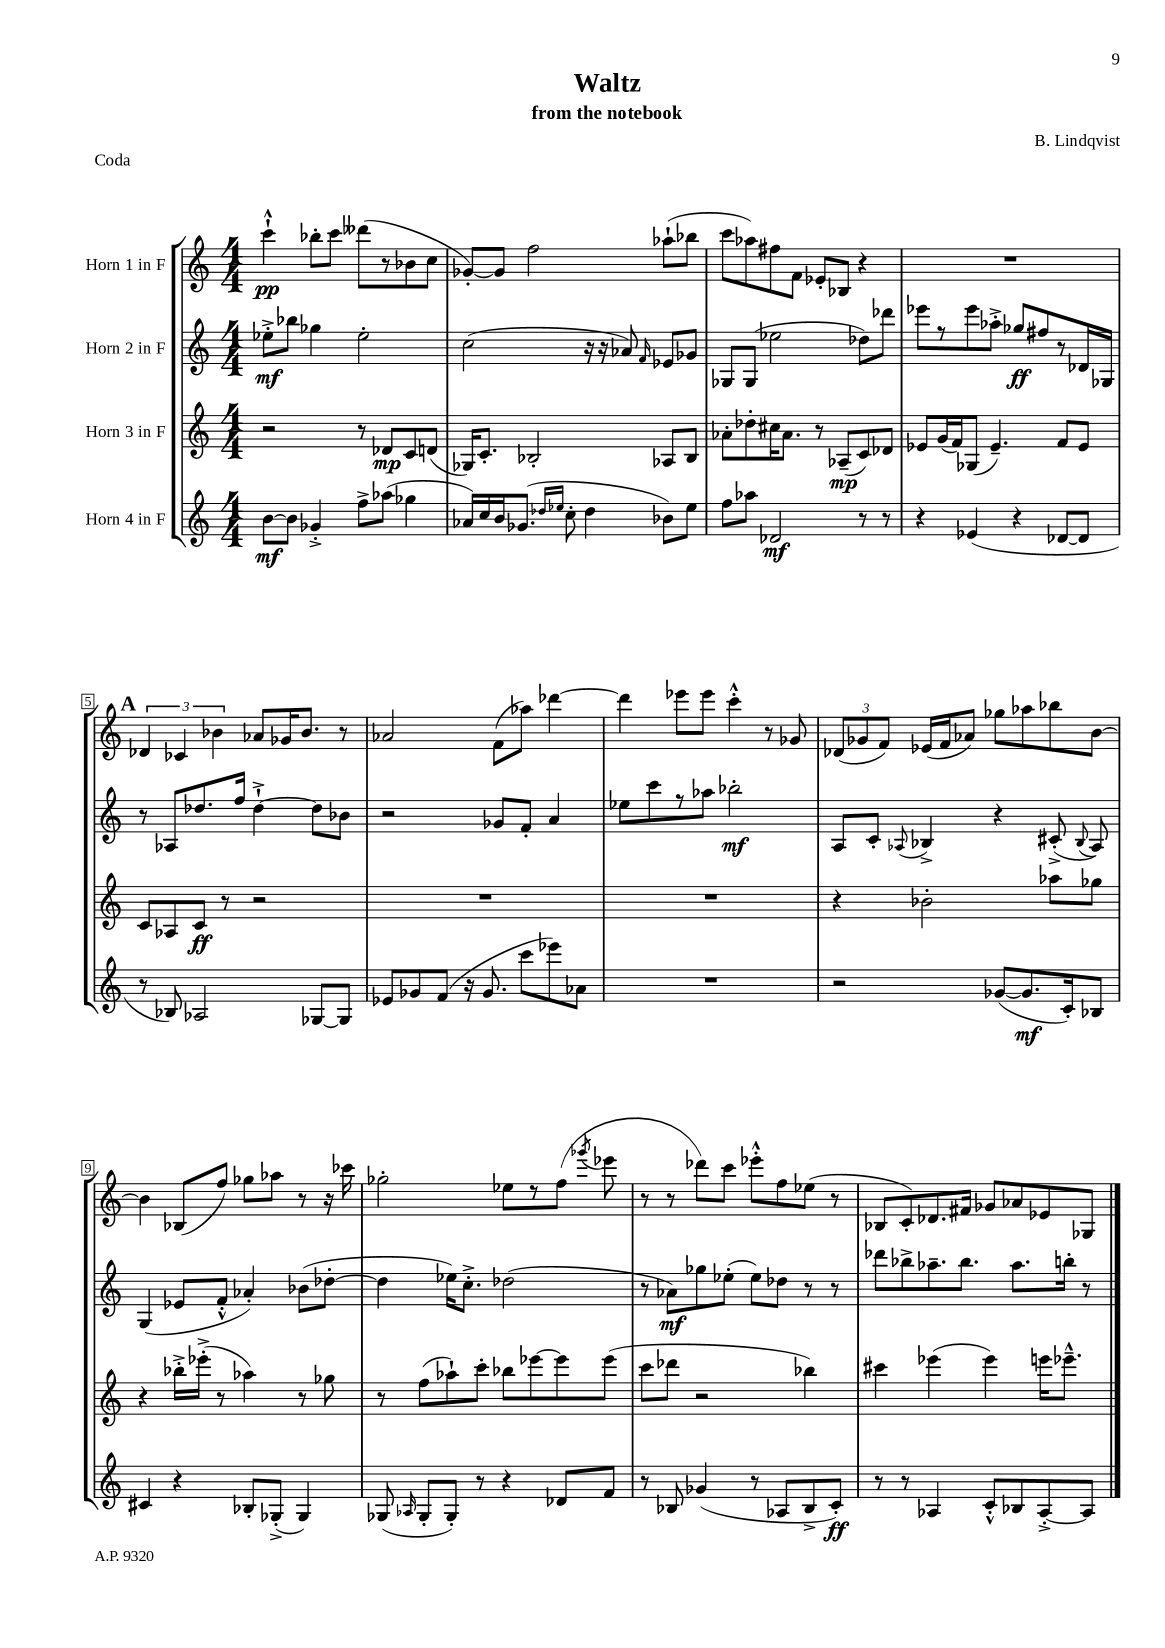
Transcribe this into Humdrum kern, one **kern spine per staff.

**kern	**kern	**kern	**kern
*staff4	*staff3	*staff2	*staff1
*clefG2	*clefG2	*clefG2	*clefG2
*k[]	*k[]	*k[]	*k[]
*M4/4	*M4/4	*M4/4	*M4/4
[8b\L	2r	8ee-'^\L	4ccc`^^\
8b\]J	.	8bb-\J	.
4g-'^/	.	4gg-\	8bb-'\L
.	.	.	8ccc\J
8ff^\L	8r	2ee-'\	(8ddd--\L
(8aa-\J	8d-/L	.	8r
4gg-\	8c/	.	8b-\
.	(8d/J	.	8cc\J
=	=	=	=
16a-/LL)	16G-/LK)	(2cc\	[8g-'/L)
16cc/	8.c'/J	.	.
16b/J	.	.	8g-/]J
(8.g-/J	.	.	.
.	2B-'/	.	2ff\
16qqdd-/LL	.	.	.
16qqee-/JJ	.	.	.
8cc'\	.	.	.
4dd-\	.	16r	.
.	.	16r	.
.	.	8a-/)	.
.	.	16qqf/	.
8b-\L)	8A-/L	8e-/L	(8aa-`\L
8ee-\J	8B-/J	8g-/J	8bb-\J
=	=	=	=
8ff\L	8a-'\L	8G-/L	8ccc\L
8aa-\J	8dd-'\	(8G-/J	8aa-\)
2d-/	16cc#\K	2ee-\	8ff#\
.	8.a-\J	.	.
.	.	.	8f\J
.	8r	.	8e-'/L
.	(8A-~/L	.	8B-/J
8r	8c/)	8dd-\L)	4r
8r	8d-/J	8ddd-\J	.
=	=	=	=
4r	8e-/L	8eee-\L	1r
.	(16g/L	8r	.
.	16f/J)	.	.
(4e-/	(8G-/J	8eee-\	.
.	4.e-~/)	8aa-'^\J	.
4r	.	8gg-/L	.
.	.	8ff#/	.
[8d-/L	8f/L	8r	.
8d-/]J	8e-/J	16d-/L	.
.	.	16G-/JJ	.
=	=	=	=
8r	8c/L	8r	6d-/
8B-/)	8A-/	8A-/L	.
.	.	.	6c-/
2A-/	8c/J	8.dd-/	.
.	.	.	6b-\
.	8r	.	.
.	.	16ff/Jk	.
.	2r	[4dd-`^\	8a-/L
.	.	.	16g-/K
.	.	.	8.b-/J
[8G-/L	.	8dd-\]L	.
8G-/]J	.	8b-\J	8r
=	=	=	=
8e-/L	1r	2r	2a-/
8g-/	.	.	.
(8f/J	.	.	.
16r	.	.	.
8.g-/	.	.	.
.	.	8g-/L	(8f\L
8ccc\L	.	8f'/J	8aa-\J)
8eee-\)	.	4a/	[4ddd-\
8a-\J	.	.	.
=	=	=	=
1r	1r	8ee-\L	4ddd-\]
.	.	8ccc\	.
.	.	8r	8eee-\L
.	.	8aa-\J	8eee-\J
.	.	2bb-'\	4ccc'^^\
.	.	.	8r
.	.	.	8g-/
=	=	=	=
2r	4r	8A/L	(12d-/L
.	.	.	12g-/
.	.	8c'/J	.
.	.	.	12f/J)
.	.	8qqA-/	.
.	2b-'\	4B-^/	(16e-/LL
.	.	.	16f/J
.	.	.	8a-/J)
([8g-/L	.	4r	8gg-\L
8.g-/]	.	.	8aa-\
.	8aa-\L	(8c#'^/	8bb-\
16c'/k)	.	.	.
.	.	8qqB-/	.
8B-/J	8gg-\J	8A-/)	[8b\J
=	=	=	=
4c#/	4r	(4G/	4b\]
4r	16bb-'^\LL	8e-/L	(8B-/L
.	(16eee-'^\JJ	.	.
.	8r	8f'^^/J	8ff/J)
8B-'/L	4aa-\)	4a-'/)	8gg-\L
(8G-'^/J	.	.	8aa-\J
4G-/)	8r	(8b-\L	8r
.	8gg-\	[8dd-'\J	16r
.	.	.	16ccc-\
=	=	=	=
(8G-/	8r	4dd-\]	2gg-'\
16qqA-/	.	.	.
8G-'/L	(8ff\L	.	.
8G-'/J)	8aa-`\)	16ee-\LK)	.
.	.	8.cc'^\J	.
8r	8ccc'\J	.	.
4r	8bb-\L	(2dd-\	8ee-\L
.	[8eee-\	.	8r
8d-/L	8eee-\]	.	(8ff\J
.	.	.	8qggg-/
8f/J	(8eee-\J	.	8eee-\
=	=	=	=
8r	8ccc\L	8r	8r
8B-/	8ddd-\J	8a-\L)	8r
(4g-/	2r	8gg-\	8ddd-\L)
.	.	(8ee-'\J	8ccc\J
8r	.	8ee-\L)	8eee-'^^\L
8A-/L	.	8dd-\J	8ff\
8B-^/	4bb-\)	8r	(8ee-\J
8c'/J)	.	8r	8r
=	=	=	=
8r	4ccc#\	8ddd-\L	8B-/L
8r	.	8bb-^\	8c'/)
4A-/	(4eee-\	8.aa-~\	8.d-/
.	.	8.bb-\J	16f#/Jk
8c'^^/L	4eee-\)	.	8g-/L
8B-/	.	8.aa-\L	8a-/
[8A-'^/	16eee\LK	.	8e-/
.	8.eee-~^^\J	16bb'\Jk	.
8A-/]J	.	8r	8G-/J
==	==	==	==
*-	*-	*-	*-
